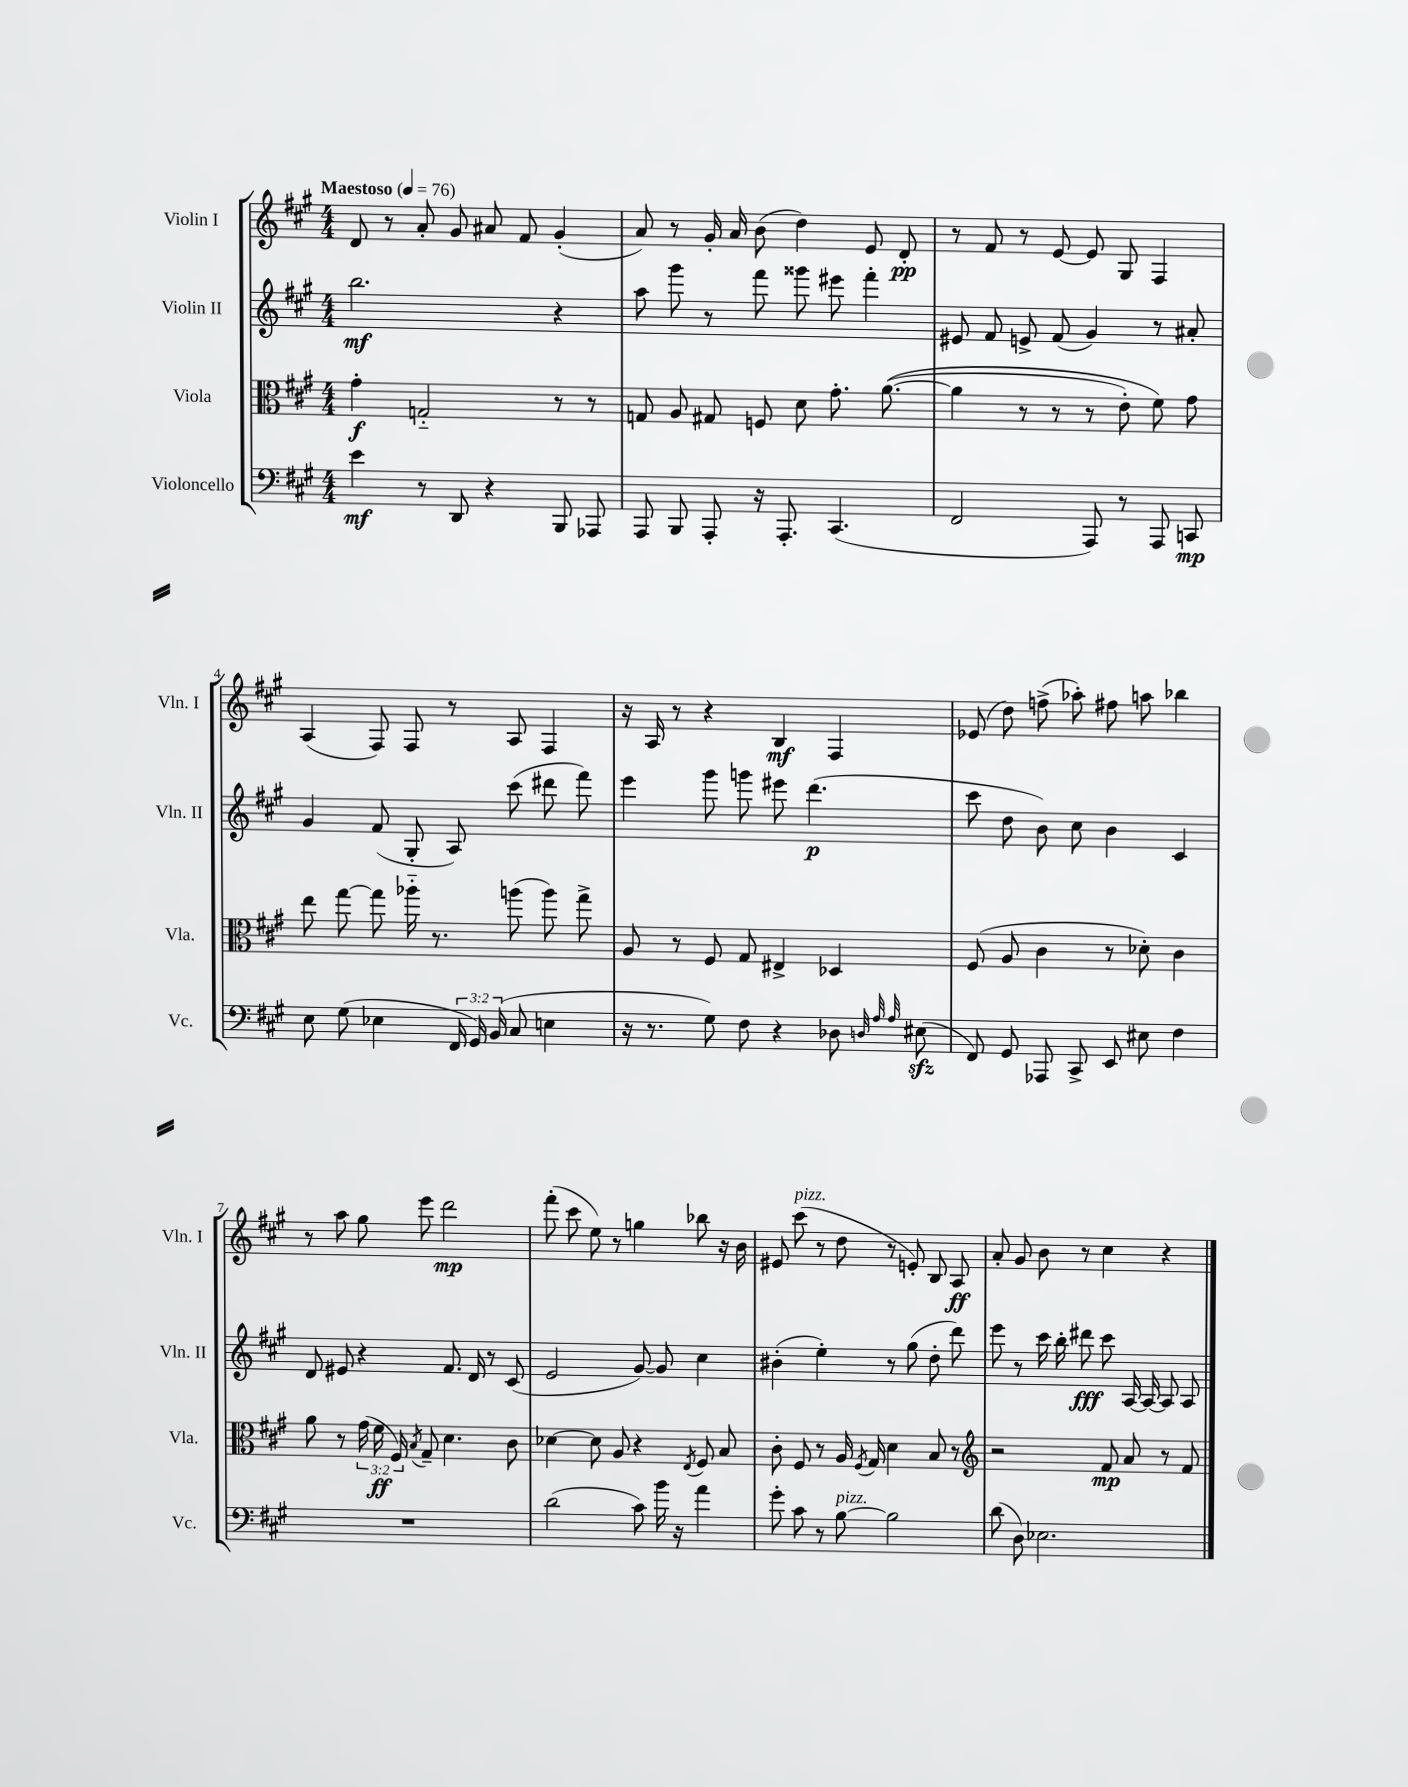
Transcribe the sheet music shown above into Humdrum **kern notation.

**kern	**dynam	**kern	**dynam	**kern	**dynam	**kern	**dynam
*part4	*part4	*part3	*part3	*part2	*part2	*part1	*part1
*staff4	*staff4	*staff3	*staff3	*staff2	*staff2	*staff1	*staff1
*I"Violoncello	*	*I"Viola	*	*I"Violin II	*	*I"Violin I	*
*I'Vc.	*	*I'Vla.	*	*I'Vln. II	*	*I'Vln. I	*
*clefF4	*	*clefC3	*	*clefG2	*	*clefG2	*
*k[f#c#g#]	*	*k[f#c#g#]	*	*k[f#c#g#]	*	*k[f#c#g#]	*
*M4/4	*	*M4/4	*	*M4/4	*	*M4/4	*
*MM76	*	*MM76	*	*MM76	*	*MM76	*
=1	=1	=1	=1	=1	=1	=1	=1
!	!	!	!	!	!	!LO:TX:a:B:t=Maestoso	!
4e\	mf	4g#'\	f	2.bb\	mf	8d/	.
.	.	.	.	.	.	8r	.
8r	.	2Gn/	.	.	.	8a'/	.
8DD/	.	.	.	.	.	8g#/	.
4r	.	.	.	.	.	8a#X/	.
.	.	.	.	.	.	8f#/	.
8BBB/	.	8r	.	4r	.	(4g#'/	.
8AAA-X/	.	8r	.	.	.	.	.
=2	=2	=2	=2	=2	=2	=2	=2
8AAA/	.	8Gn/	.	8aa\	.	8a/)	.
8BBB/	.	8A/	.	8ggg#\	.	8r	.
8AAA'/	.	8G#X/	.	8r	.	16g#'/	.
.	.	.	.	.	.	16a/	.
16r	.	8Fn/	.	8fff#\	.	(8b\	.
8.AAA'/	.	.	.	.	.	.	.
.	.	8d\	.	8ggg##X\	.	4dd\)	.
(4.CC#/	.	8.g#'\	.	8eee#X\	.	.	.
.	.	.	.	4fff#'\	.	8e/	.
.	.	(([8.a\	.	.	.	.	.
.	.	.	.	.	.	8d'/	pp
=3	=3	=3	=3	=3	=3	=3	=3
2FF#/	.	4a\]	.	8e#X/	.	8r	.
.	.	.	.	8f#/	.	8f#/	.
.	.	8r	.	8en^/	.	8r	.
.	.	8r	.	(8f#/	.	[8e/	.
8AAA/)	.	8r	.	4g#/)	.	8e/]	.
8r	.	8e'\)	.	.	.	8G#/	.
8AAA/	.	8f#\)	.	8r	.	4F#/	.
8CCn/	mp	8g#\	.	8a#X'/	.	.	.
!!LO:LB:g=z
=4	=4	=4	=4	=4	=4	=4	=4
8E\	.	8ee\	.	4g#/	.	(4A/	.
(8G#\	.	[8gg#\	.	.	.	.	.
4E-X\	.	8gg#\]	.	(8f#/	.	8F#/)	.
.	.	16aa-X\	.	8G#'/	.	8F#/	.
.	.	8.r	.	.	.	.	.
24FF#/	.	.	.	8A/)	.	8r	.
24GG#/)	.	.	.	.	.	.	.
(24BB/	.	.	.	.	.	.	.
8C#/	.	(8aan\	.	(8ccc#\	.	8A/	.
4En\	.	8aa\)	.	8ddd#X\	.	4F#/	.
.	.	8gg#^\	.	8fff#\)	.	.	.
=5	=5	=5	=5	=5	=5	=5	=5
16r	.	8A/	.	4eee\	.	16r	.
8.r	.	.	.	.	.	16A/	.
.	.	8r	.	.	.	8r	.
8G#\)	.	8F#/	.	8ggg#\	.	4r	.
8F#\	.	8G#/	.	8gggn\	.	.	.
4r	.	4E#X^/	.	8eee#X\	.	4B/	mf
.	.	.	.	(4.ddd\	p	.	.
8D-X\	.	4D-X/	.	.	.	4F#/	.
32qqDn/	.	.	.	.	.	.	.
32qqA/	.	.	.	.	.	.	.
32qqA/	.	.	.	.	.	.	.
(8E#Xzz\	.	.	.	.	.	.	.
=6	=6	=6	=6	=6	=6	=6	=6
8FF#/)	.	(8F#/	.	8ccc#\	.	(8e-X/	.
8GG#/	.	8A/	.	8dd\	.	8dd\)	.
8AAA-X/	.	4c#\	.	8b\)	.	(8ffn^\	.
8CC#^/	.	.	.	8cc#\	.	8aa-X'\)	.
8EE/	.	8r	.	4b\	.	8ff#X\	.
8E#X\	.	8d-X'\)	.	.	.	8aan\	.
4F#\	.	4c#\	.	4c#/	.	4bb-X\	.
!!LO:LB:g=z
=7	=7	=7	=7	=7	=7	=7	=7
1r	.	8a\	.	8d/	.	8r	.
.	.	8r	.	8e#X/	.	8aa\	.
.	.	(24g#\	.	4r	.	8gg#\	.
.	.	24f#\	ff	.	.	.	.
.	.	24F#/)	.	.	.	.	.
.	.	8qB/	.	.	.	.	.
.	.	8G#~/	.	.	.	8eee\	.
.	.	4.d\	.	8.f#/	.	2ddd\	mp
.	.	.	.	16d/	.	.	.
.	.	.	.	8r	.	.	.
.	.	8c#\	.	(8c#/	.	.	.
=8	=8	=8	=8	=8	=8	=8	=8
(2d\	.	[4d-X\	.	2e/	.	(8fff#'\	.
.	.	.	.	.	.	8ccc#\	.
.	.	8d-\]	.	.	.	8ee\)	.
.	.	8A/	.	.	.	8r	.
8c#\)	.	4r	.	[8g#/)	.	4ggn\	.
16b\	.	.	.	8g#/]	.	.	.
16r	.	.	.	.	.	.	.
.	.	8qE/	.	.	.	.	.
4a\	.	8F#/	.	4cc#\	.	8bb-X\	.
.	.	8B/	.	.	.	16r	.
.	.	.	.	.	.	16b\	.
=9	=9	=9	=9	=9	=9	=9	=9
8g#'\	.	8c#'\	.	(4b#X'\	.	8e#X/	.
!	!	!	!	!	!	!LO:TX:a:i:t=pizz.	!
8c#\	.	8F#/	.	.	.	(8ccc#\	.
8r	.	8r	.	4ee'\)	.	8r	.
!LO:TX:a:i:t=pizz.	!	!	!	!	!	!	!
[8B\	.	16A/	.	.	.	8dd\	.
.	.	8qF#/	.	.	.	.	.
.	.	16G#/	.	.	.	.	.
2B\]	.	4d\	.	8r	.	8r	.
.	.	.	.	(8gg#\	.	8en'/)	.
.	.	8B/	.	8dd'\	.	8B/	.
.	.	8r	.	8ddd\)	.	8A/	ff
=10	=10	=10	=10	=10	=10	=10	=10
*	*	*clefG2	*	*	*	*	*
(8d\	.	2r	.	8eee\	.	8a'/	.
8D\)	.	.	.	8r	.	8g#/	.
2.E-X\	.	.	.	16ccc#\	.	8b\	.
.	.	.	.	16bb'\	.	.	.
.	.	.	.	8ddd#X\	fff	8r	.
.	.	8f#/	mp	8ccc#\	.	4cc#\	.
.	.	8a/	.	[16A/	.	.	.
.	.	.	.	16A/_	.	.	.
.	.	8r	.	8A/]	.	4r	.
.	.	8f#/	.	8A/	.	.	.
==	==	==	==	==	==	==	==
*-	*-	*-	*-	*-	*-	*-	*-
